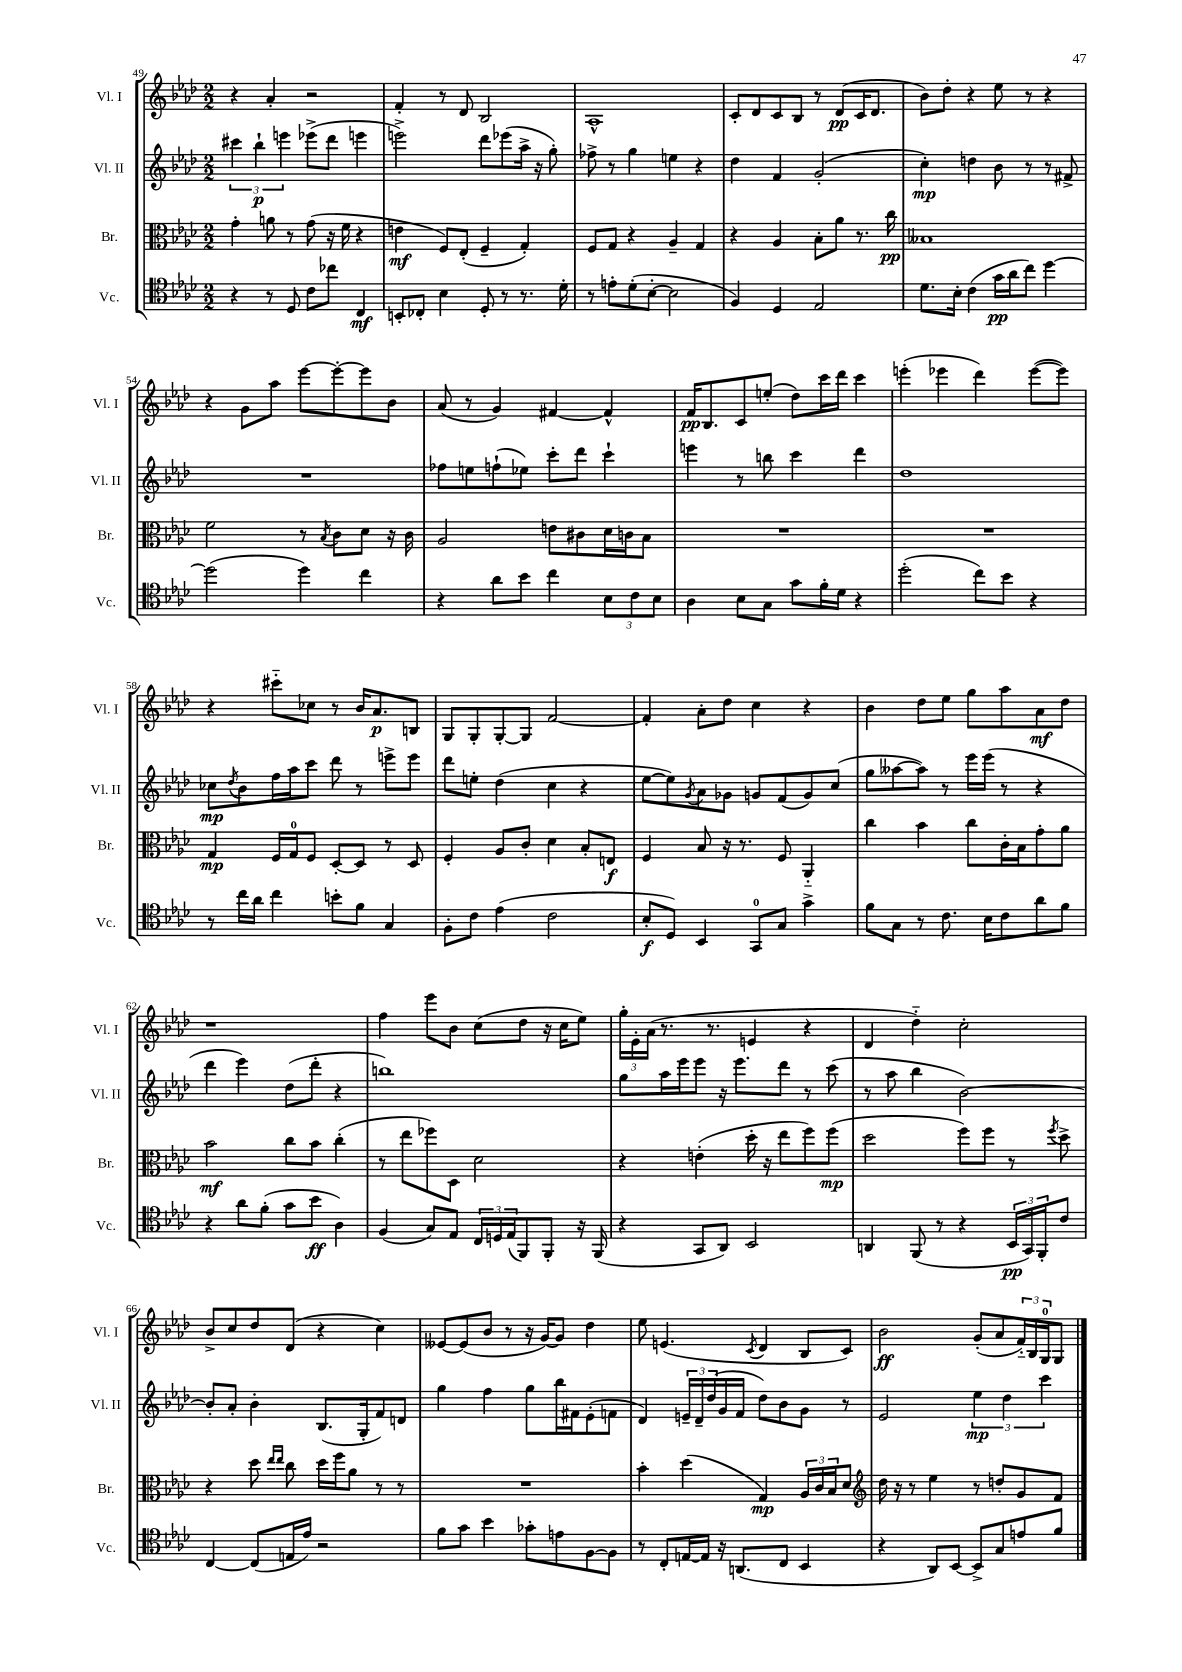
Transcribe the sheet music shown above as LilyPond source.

<<
\new StaffGroup <<
\new Staff = "s0" \with { instrumentName = "Vl. I" shortInstrumentName = "Vl. I" } {
    \clef treble \key aes \major \numericTimeSignature \time 2/2
    r4 aes'4-. r2 |
    f'4-. r8 des'8 bes2 |
    aes1-^ |
    c'8-. des'8 c'8 bes8 r8 des'8\pp( c'16 des'8. |
    bes'8) des''8-. r4 ees''8 r8 r4 |
    r4 g'8 aes''8 ees'''8~ ees'''8~-. ees'''8 bes'8 |
    aes'8( r8 g'4) fis'4~ fis'4-^ |
    f'16\pp bes8. c'8 e''8-.( des''8) c'''16 des'''16 c'''4 |
    e'''4-.( ees'''4 des'''4) ees'''8~( ees'''8) |
    r4 cis'''8-_ ces''8 r8 bes'16 aes'8.\p b8 |
    g8 g8-. g8~-. g8 f'2~ |
    f'4-. aes'8-. des''8 c''4 r4 |
    bes'4 des''8 ees''8 g''8 aes''8 aes'8\mf des''8 |
    r1 |
    f''4 ees'''8 bes'8 c''8( des''8 r16 c''16 ees''8) |
    \tuplet 3/2 { g''16-. ees'16-. aes'16( } r8. r8. e'4 r4 |
    des'4 des''4-_) c''2-. |
    bes'8-> c''8 des''8 des'8( r4 c''4) |
    eeses'8~ eeses'8( bes'8 r8 r16 g'16~) g'8 des''4 |
    ees''8 e'4.( \acciaccatura { c'8 } des'4 bes8 c'8) |
    bes'2\ff g'8-.( aes'8 \tuplet 3/2 { f'16-_) bes16 g16-0 } g8 \bar "|." |
}
\new Staff = "s1" \with { instrumentName = "Vl. II" shortInstrumentName = "Vl. II" } {
    \clef treble \key aes \major \numericTimeSignature \time 2/2
    \tuplet 3/2 { cis'''4 bes''4-!\p e'''4 } ees'''8->( des'''8 e'''4 |
    e'''2->) des'''8 ees'''8( aes''16-> r16 g''8-.) |
    fes''8-> r8 g''4 e''4 r4 |
    des''4 f'4 g'2-.( |
    c''4-.\mp) d''4 bes'8 r8 r8 fis'8-> |
    R1 |
    fes''8 e''8 f''8-!( ees''8) c'''8-. des'''8 c'''4-! |
    e'''4 r8 b''8 c'''4 des'''4 |
    des''1 |
    ces''8\mp \acciaccatura { des''8 } bes'8 f''16 aes''16 c'''8 des'''8 r8 e'''8-> e'''8 |
    des'''8 e''8-. des''4( c''4 r4 |
    ees''8~ ees''8) \acciaccatura { g'8 } aes'8 ges'8 g'8 f'8( g'8) c''8( |
    g''8 aeses''8~ aeses''8) r8 ees'''16 ees'''16( r8 r4 |
    des'''4 ees'''4) des''8( des'''8-. r4 |
    b''1) |
    g''8 aes''16 ees'''16 ees'''8 r16 ees'''8. des'''8 r8 c'''8( |
    r8 aes''8 bes''4 bes'2~) |
    bes'8-. aes'8-. bes'4-. bes8.( g16-. f'8) d'8 |
    g''4 f''4 g''8 bes''16 fis'16 ees'8-.( f'8 |
    des'4) \tuplet 3/2 { e'16-- des'16-- des''16( } g'16 f'16 des''8) bes'8 g'8 r8 |
    ees'2 \tuplet 3/2 { ees''4\mp des''4 c'''4 } \bar "|." |
}
\new Staff = "s2" \with { instrumentName = "Br." shortInstrumentName = "Br." } {
    \clef alto \key aes \major \numericTimeSignature \time 2/2
    g'4-. a'8 r8 g'8( r16 f'16 r4 |
    e'4\mf f8) ees8-.( f4-- g4-.) |
    f8 g8 r4 aes4-- g4 |
    r4 aes4 bes8-. aes'8 r8. c''16\pp |
    beses1 |
    f'2 r8 \acciaccatura { bes8 } c'8 des'8 r16 c'16 |
    aes2 e'8 cis'8 des'16 c'16 bes8 |
    R1 |
    R1 |
    g4\mp f16 g16-0 f8 des8~-. des8 r8 des8 |
    f4-. aes8 c'8-. des'4 bes8-. e8\f |
    f4 bes8 r16 r8. f8 aes,4-_ |
    c''4 bes'4 c''8 c'16-. bes16 g'8-. aes'8 |
    bes'2\mf c''8 bes'8 c''4-.( |
    r8 ees''8 fes''8) des8 des'2 |
    r4 e'4-.( des''16-. r16 ees''8 f''8) f''8\mp( |
    des''2 f''8) f''8 r8 \acciaccatura { f''8 } des''8-> |
    r4 des''8 \grace { ees''16 ees''16 } c''8 des''16 f''16 aes'8 r8 r8 |
    R1 |
    bes'4-. des''4( g4\mp) \tuplet 3/2 { aes16 c'16 bes16 } des'8 |
    \clef treble des''16 r16 r8 ees''4 r8 d''8-. g'8 f'8 \bar "|." |
}
\new Staff = "s3" \with { instrumentName = "Vc." shortInstrumentName = "Vc." } {
    \clef tenor \key aes \major \numericTimeSignature \time 2/2
    r4 r8 des8 c'8 ces''8 c4\mf |
    b,8-. ces8-. bes4 des8-. r8 r8. des'16-. |
    r8 e'8-. des'8-.( bes8~-. bes2 |
    f4) des4 ees2 |
    des'8. bes16-. c'4( g'16\pp aes'16 c''8) des''4~ |
    des''2( des''4) c''4 |
    r4 aes'8 bes'8 c''4 \tuplet 3/2 { bes8 c'8 bes8 } |
    aes4 bes8 g8 g'8 f'16-. des'16 r4 |
    des''2-.( c''8) bes'8 r4 |
    r8 c''16 aes'16 c''4 b'8-. f'8 g4 |
    f8-. c'8 ees'4( c'2 |
    bes8-.\f des8) bes,4 g,8-0 g8 g'4-> |
    f'8 g8 r8 c'8. bes16 c'8 aes'8 f'8 |
    r4 aes'8 f'8-.( g'8 bes'8\ff aes4) |
    f4( g8) ees8 \tuplet 3/2 { c16 d16 ees16( } f,8) f,8-. r16 f,16( |
    r4 g,8 aes,8) bes,2 |
    a,4 f,8( r8 r4 \tuplet 3/2 { bes,16\pp g,16) f,16-. } c'8 |
    c4~ c8( e16 ees'16) r2 |
    f'8 g'8 bes'4 ges'8-. e'8 f8~ f8 |
    r8 c8-. e16~ e16 r16 a,8.( c8 bes,4 |
    r4 aes,8) bes,8~ bes,8-> g8 e'8 f'8 \bar "|." |
}
>>
>>
\layout { \context { \Score currentBarNumber = #49 } }
